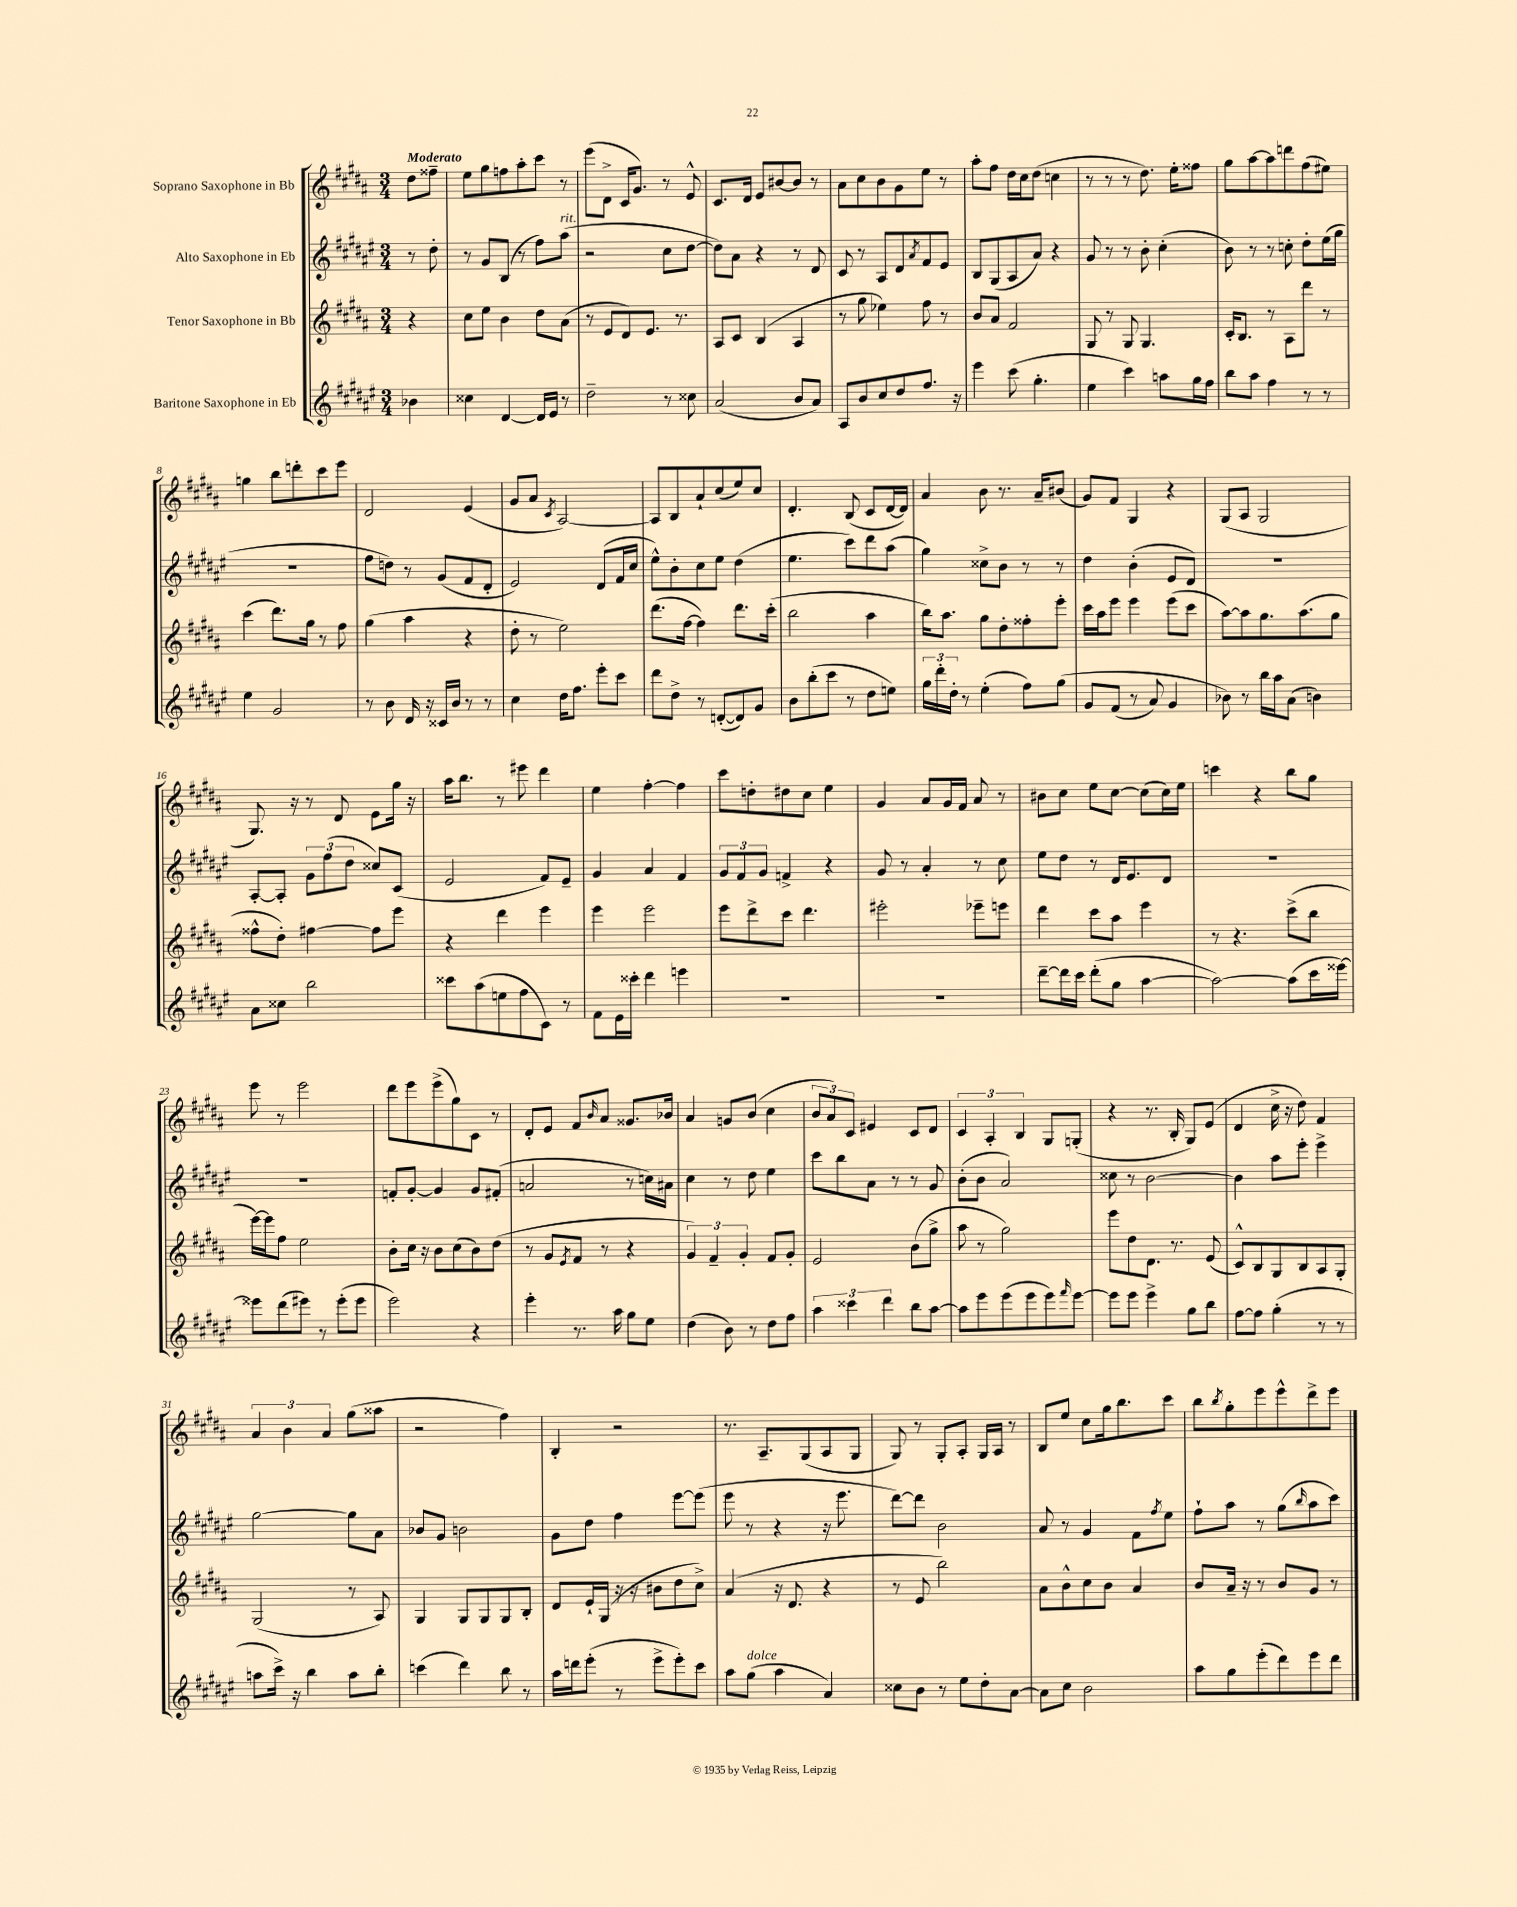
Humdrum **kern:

**kern	**kern	**kern	**kern
*staff4	*staff3	*staff2	*staff1
*clefG2	*clefG2	*clefG2	*clefG2
*k[f#c#g#d#a#e#]	*k[f#c#g#d#a#]	*k[f#c#g#d#a#e#]	*k[f#c#g#d#a#]
*M3/4	*M3/4	*M3/4	*M3/4
4b-	4r	8r	8dd#
.	.	8dd#'	8ff##~
=	=	=	=
4cc##	8cc#	8r	8ee
.	8ee	8g#	8gg#
[4d#	4b	(8B	8ff
.	.	8r	8aa#'
16d#]	8dd#	8ff#)	8ccc#
16e#	.	.	.
8r	(8a#	(8aa#	8r
=	=	=	=
2dd#~	8r	2r	(8eee
.	8e	.	8d#^
.	8d#)	.	16c#
.	.	.	8.g#)
.	8.e	.	.
8r	.	8cc#	8r
.	8.r	.	.
8cc##	.	[8dd#	8e^^
=	=	=	=
(2a#	8A#	8dd#])	8.c#
.	8c#	8a#	.
.	.	.	16d#
.	(4B	4r	8e
.	.	.	[8b#
8b	4A#	8r	8b#]
8a#)	.	8d#	8r
=	=	=	=
8A#	8r	8c#	8a#
8b	8gg#	8r	8cc#
8cc#	4ee-)	8A#	8b
8dd#	.	8d#	8g#
.	.	8qa#	.
8.ff#	8ff#	8f#	8ee
.	8r	8e#	8r
16r	.	.	.
=	=	=	=
4eee#	8b	8B	8aa#'
.	8a#	(8G#	8ff#
(8ccc#	2f#	8A#	16dd#
.	.	.	16cc#
4.gg#'	.	8a#)	(8dd#
.	.	4r	4cc
=	=	=	=
4ee#	8G#	8g#	8r
.	8r	8r	8r
4ccc#)	8G#	8r	8r
.	4.G#	8b'	8.dd#)
8aa	.	(4cc#'	.
.	.	.	16ee'
16gg#	.	.	8ff##
16ff#	.	.	.
=	=	=	=
8bb	16c#'	8b)	8gg#
.	8.B	.	.
8aa#	.	8r	[8aa#
4ff#	8r	8r	8aa#]
.	8A#	8cc'	8ddd
8r	8ddd#	8dd#'	(8ff#
8r	8r	(16ee#	8ee#)
.	.	16gg#	.
=	=	=	=
4ee#	(4ccc#	2.r	4gg
2g#	8.ddd#)	.	8bb
.	.	.	8ddd'
.	16gg#	.	.
.	8r	.	8ccc#
.	8ff#	.	8eee
=	=	=	=
8r	(4gg#	8ff#	2d#
8b	.	8dd)	.
16d#	4aa#	8r	.
16r	.	.	.
16c##	.	(8g#	.
16b	.	.	.
8r	4r	8f#	(4e
8r	.	8d#'	.
=	=	=	=
4cc#	8dd#'	2e#)	8g#
.	8r	.	8a#
.	.	.	8qc#
16dd#	2ee)	.	[2A#)
8.ff#	.	.	.
8eee#'	.	(8d#	.
8ccc#	.	16f#	.
.	.	16cc#	.
=	=	=	=
8ddd#	(8.ddd#	8ee#^^)	8A#]
8dd#^	.	8b'	8B
.	[16ff#	.	.
8r	4ff#])	8cc#	8a#`
([8d'	.	8ee#	(8cc#
8d])	8.ddd#	(4dd#	8ee)
8g#	.	.	8cc#
.	(16ccc#'	.	.
=	=	=	=
8b	2bb	4.ee#	4.d#'
(8bb'	.	.	.
8ccc#	.	.	.
8r	.	8ccc#)	(8B
8dd#	4aa#	8ddd#	8c#
8ee)	.	(8aa#	[16d#
.	.	.	16d#])
=	=	=	=
24gg#	16bb)	4gg#)	4a#
24ddd#'	.	.	.
.	8.aa#	.	.
24dd#'	.	.	.
8r	.	.	.
(4ee#'	8gg#	8cc##^	8b
.	8dd#'	8b	8.r
8ff#)	8ff##'	8r	.
.	.	.	16a#~
&(8gg#	8eee'	8r	(8b#
=	=	=	=
8g#	16ccc#	4dd#	8g#)
.	16aa#	.	.
(8f#	8eee	.	8f#
8r	4eee	(4b'	4G#
8a#)	.	.	.
4g#	(8eee	8e#	4r
.	8ccc#	8d#)	.
=	=	=	=
8b-&)	[8aa#)	2.r	(8G#
8r	8aa#]	.	8A#
16bb	8.gg#	.	2G#
16aa#	.	.	.
(8a#	.	.	.
.	(8.aa#	.	.
4b)	.	.	.
.	8gg#	.	.
=	=	=	=
8a#	8ff##^^	[8A#'	8.G#)
8cc##	8dd#')	8A#']	.
.	.	.	16r
2bb	[4ff#	12g#	8r
.	.	(12ff#	.
.	.	.	8d#
.	.	12dd#	.
.	8ff#]	8cc##)	8e
.	8eee	(8c#	16gg#
.	.	.	16r
=	=	=	=
8ccc##	4r	2e#	16aa#
.	.	.	8.bb
(8aa#	.	.	.
8ee	4ddd#	.	8r
8ff#	.	.	8eee#
8c#)	4eee	8f#)	4ddd#
8r	.	8e#~	.
=	=	=	=
8f#	4eee	4g#	4ee
16e#	.	.	.
16ccc##'	.	.	.
4ddd#	2eee	4a#	[4ff#'
4eee	.	4f#	4ff#]
=	=	=	=
2.r	8eee	12g#	8ccc#
.	.	12f#	.
.	8ddd#^	.	8dd'
.	.	12g#	.
.	8ccc#	4f^	8dd#
.	4.ddd#	.	8cc#
.	.	4r	4ee
=	=	=	=
2.r	2eee#'	8g#	4g#
.	.	8r	.
.	.	4a#'	8a#
.	.	.	16g#
.	.	.	16f#
.	8eee-~	8r	8a#
.	8eee	8cc#	8r
=	=	=	=
[8ddd#~	4ddd#	8ee#	8b#
16ddd#]	.	8dd#	8cc#
16ccc#	.	.	.
(8ddd#'	8ccc#	8r	8ee
8gg#	8aa#	16d#	[8cc#
.	.	8.e#	.
[4aa#	4eee	.	(8cc#]
.	.	8d#	16cc#)
.	.	.	16ee
=	=	=	=
2aa#_)	8r	2.r	4ccc
.	4.r	.	.
.	.	.	4r
(8aa#]	(8ccc#^	.	8bb
16ccc#	8bb	.	8gg#
[16eee##)	.	.	.
=	=	=	=
8eee##]	[16eee)	2.r	8eee
.	16eee]	.	.
(8ddd#	8ff#	.	8r
8eee#)	2ee	.	2eee
8r	.	.	.
(8eee#'	.	.	.
8eee#	.	.	.
=	=	=	=
2eee#)	8b'	8f'	8ddd#
.	16cc#	[8g#'	8eee
.	16r	.	.
.	8b	4g#]	(8eee^
.	(8cc#	.	8gg#)
4r	8b)	8g#	8c#
.	(8dd#	(8f#'	8r
=	=	=	=
4eee#'	8r	2a	8d#'
.	8g#	.	8e
.	8qe	.	.
8.r	8f#	.	8f#
.	.	.	16qqb
.	8r	.	8a#
16aa#	.	.	.
8gg#	4r	8r	8.g##
8ee#	.	16cc)	.
.	.	16a#	16b-
=	=	=	=
(4dd#	6g#)	4cc#	4a#
.	6f#~	.	.
8b)	.	8r	8g
.	6g#'	.	.
8r	.	8dd#	(8b
8dd#	8f#	4ee#	4cc#
8ff#	8g#'	.	.
=	=	=	=
6aa#	2e	8ccc#	12b
.	.	.	12a#)
.	.	8bb	.
6ccc##	.	.	12c#
.	.	8a#	4e#
6ddd#	.	.	.
.	.	8r	.
8bb	(8b	8r	8c#
[8aa#	8gg#^	8g#	8d#
=	=	=	=
8aa#]	8aa#	(8b'	6c#
8eee#	8r	8b	.
.	.	.	6A#'
(8eee#	2gg#)	2a#)	.
.	.	.	6B
8eee#	.	.	.
8eee#)	.	.	8G#
16qqfff#	.	.	.
[8eee#	.	.	(8G'
=	=	=	=
8eee#]	8eee	8cc##	4r
8eee#	8dd#	8r	.
4eee#^	8.d#	[2b	8.r
.	8.r	.	16B'
8gg#	.	.	8G#)
8bb	(8e	.	(8e
=	=	=	=
[8ff#	8c#^^)	4b]	4d#
8ff#]	8B	.	.
(4gg#'	8G#	8aa#	16cc#^
.	.	.	16r
.	8B	8eee#'	8dd#)
8r	8A#	4eee#^	4f#
8r	8G#'	.	.
=	=	=	=
8aa	(2G#	[2gg#	6a#
16ccc#^)	.	.	.
.	.	.	6b
16r	.	.	.
4bb	.	.	.
.	.	.	6a#
8aa	8r	8gg#]	(8gg#
8bb'	8A#)	8a#	8aa##
=	=	=	=
(4ccc	4G#	8b-	2r
.	.	8g#	.
4ddd#)	8G#	2b	.
.	8G#	.	.
8bb	8G#	.	4ff#)
8r	8B'	.	.
=	=	=	=
16aa#	8d#	8g#	4B'
16ddd	.	.	.
(8eee#'	16e`	8dd#	.
.	(16G#	.	.
8r	16r	4ff#	2r
.	16r	.	.
8eee#^	8b#	.	.
8eee#')	8dd#	[8eee#	.
8ccc#	8cc#^)	(8eee#]	.
=	=	=	=
8aa#	(4a#	8eee#	8.r
(8gg#	.	8r	.
.	.	.	8.A#~
4aa#	16r	4r	.
.	8.d#	.	.
.	.	.	(8G#
4a#)	4r	16r	8A#
.	.	8.eee#	.
.	.	.	8G#
=	=	=	=
8cc##	8r	[8ddd#)	8G#)
8b	8e	8ddd#]	8r
8r	2bb)	2b	8G#'
8ee#	.	.	8A#'
8dd#'	.	.	16G#
.	.	.	16A#
[8a#	.	.	8r
=	=	=	=
8a#]	8a#	8a#	8B
8cc#	8b^^	8r	8ee
2b	8cc#	4g#	8cc#
.	8b	.	16gg#
.	.	.	8.bb
.	4a#	8f#	.
.	.	8qff#	.
.	.	8ee#	8ccc#
=	=	=	=
8aa#	8b	8ff#`	8bb
.	.	.	8qbb
8gg#	16a#~	8aa#	8gg#'
.	16r	.	.
(8eee#'	8r	8r	8eee
8ddd#)	8b	(8gg#	8eee^^
.	.	16qqbb	.
8eee#	8g#	8aa#	8ddd#^
8ddd#	8r	8ccc#)	8eee
==	==	==	==
*-	*-	*-	*-
